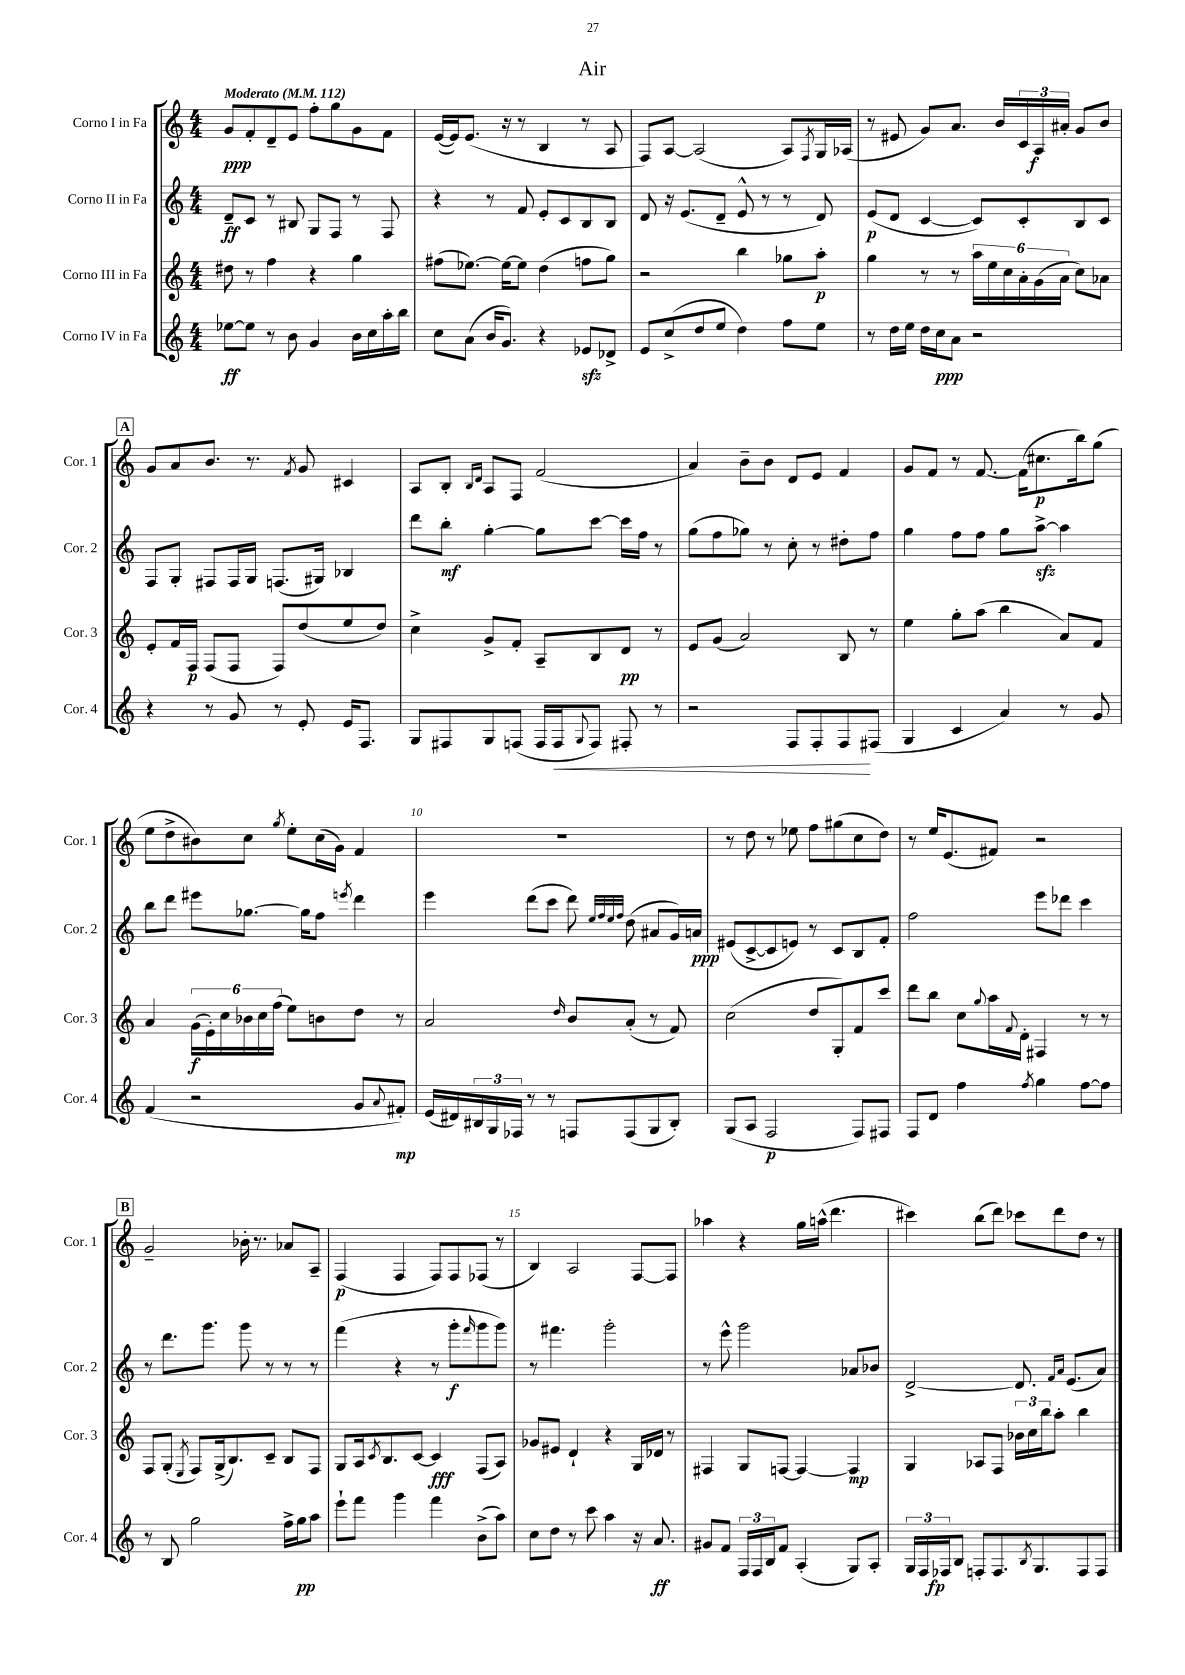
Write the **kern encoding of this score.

**kern	**dynam	**kern	**dynam	**kern	**dynam	**kern	**dynam
*part4	*part4	*part3	*part3	*part2	*part2	*part1	*part1
*staff4	*staff4	*staff3	*staff3	*staff2	*staff2	*staff1	*staff1
*I"Corno IV in Fa	*	*I"Corno III in Fa	*	*I"Corno II in Fa	*	*I"Corno I in Fa	*
*I'Cor. 4	*	*I'Cor. 3	*	*I'Cor. 2	*	*I'Cor. 1	*
*clefG2	*	*clefG2	*	*clefG2	*	*clefG2	*
*k[]	*	*k[]	*	*k[]	*	*k[]	*
*M4/4	*	*M4/4	*	*M4/4	*	*M4/4	*
*MM112	*	*MM112	*	*MM112	*	*MM112	*
=1	=1	=1	=1	=1	=1	=1	=1
!	!	!	!	!	!	!LO:TX:a:B:t=Moderato	!
[8ee-X\L	ff	8dd#X\	.	8d~/L	ff	8g/L	ppp
8ee-\J]	.	8r	.	8c/J	.	8f'/	.
8r	.	4ff\	.	8r	.	8d~/	.
8b\	.	.	.	8B#X/	.	8e/J	.
4g/	.	4r	.	8G/L	.	8ff'\L	.
.	.	.	.	8F/J	.	8gg\	.
16b\LL	.	4gg\	.	8r	.	8g\	.
16cc\	.	.	.	.	.	.	.
16aa'\	.	.	.	8F/	.	8f\J	.
16bb\JJ	.	.	.	.	.	.	.
=2	=2	=2	=2	=2	=2	=2	=2
8cc\L	.	(8ff#X\L	.	4r	.	([16e/LL	.
.	.	.	.	.	.	16e/J])	.
(8a\J	.	[8.ee-X\J)	.	.	.	(8.e/J	.
16b/KL	.	.	.	8r	.	.	.
8.g/J)	.	16ee-\KL_	.	.	.	16r	.
.	.	8ee-\J]	.	8f/	.	8r	.
4r	.	(4dd\	.	8e'/L	.	4B/	.
.	.	.	.	8c/	.	.	.
8e-Xzz/L	.	8ffn\L	.	8B/	.	8r	.
8d-X^/J	.	8gg\J)	.	8B/J	.	8A/	.
=3	=3	=3	=3	=3	=3	=3	=3
8e/L	.	2r	.	8d/	.	8F/L)	.
(8cc^/	.	.	.	16r	.	[8A/J	.
.	.	.	.	(8.e/L	.	.	.
8dd/	.	.	.	.	.	(2A/]	.
8ee/J	.	.	.	8d~/J	.	.	.
4dd\)	.	4bb\	.	8e^^/	.	.	.
.	.	.	.	8r	.	.	.
8ff\L	.	8gg-X\L	.	8r	.	8A/L)	.
.	.	.	.	.	.	8qF/	.
8ee\J	.	8aa'\J	p	8d/)	.	16G/L	.
.	.	.	.	.	.	(16A-X/JJ	.
=4	=4	=4	=4	=4	=4	=4	=4
8r	.	4gg\	.	(8e/L	p	8r	.
16dd\LL	.	.	.	8d/J	.	8e#X/	.
16ee\JJ	.	.	.	.	.	.	.
16dd\LL	.	8r	.	[4c/	.	8g/L)	.
16cc\J	ppp	.	.	.	.	.	.
8a\J	.	8r	.	.	.	8.a/J	.
2r	.	24aa\LL	.	8c/L])	.	.	.
.	.	24ee\	.	.	.	.	.
.	.	.	.	.	.	16b/LL	.
.	.	24cc\	.	.	.	.	.
.	.	24a'\	.	8c'/	.	24c/	.
.	.	(24g\	.	.	.	24A/	f
.	.	24a\JJ	.	.	.	24a#X'/JJ	.
.	.	8cc\L)	.	8B/	.	8g/L	.
.	.	8a-X\J	.	8c/J	.	8b/J	.
!!LO:LB:g=z
!!LO:REH:place=s1:t=A
=5	=5	=5	=5	=5	=5	=5	=5
4r	.	8e'/L	.	8F/L	.	8g/L	.
.	.	16f/L	.	8G'/J	.	8a/	.
.	.	16F/JJ	p	.	.	.	.
8r	.	(8F/L	.	8F#X/L	.	8.b/J	.
8g/	.	8F/J	.	16F#/L	.	.	.
.	.	.	.	16G/JJ	.	8.r	.
8r	.	8F/L)	.	(8.Fn/L	.	.	.
.	.	.	.	.	.	8qf/	.
8e'/	.	(8dd/	.	.	.	8g/	.
.	.	.	.	16G#X/Jk)	.	.	.
16e/KL	.	8ee/	.	4B-X/	.	4c#X/	.
8.F/J	.	.	.	.	.	.	.
.	.	8dd/J)	.	.	.	.	.
=6	=6	=6	=6	=6	=6	=6	=6
8G/L	.	4cc^\	.	8ddd\L	.	8A/L	.
8F#X/	.	.	.	8bb'\J	mf	8B'/J	.
.	.	.	.	.	.	16qqB/LL	.
.	.	.	.	.	.	16qqd/JJ	.
8G/	.	8g^/L	.	[4gg'\	.	8A/L	.
(8Fn/J	.	8f'/J	.	.	.	8F/J	.
16F/LL	.	8A~/L	.	8gg\L]	.	(2f/	.
!	!LO:HP:b	!	!	!	!	!	!
16F/J	<	.	.	.	.	.	.
8qqG/	.	.	.	.	.	.	.
8F/J)	.	8B/	.	[8ccc\J	.	.	.
8F#X'/	.	8d/J	pp	16ccc\LL]	.	.	.
.	.	.	.	16ff\JJ	.	.	.
8r	.	8r	.	8r	.	.	.
=7	=7	=7	=7	=7	=7	=7	=7
2r	.	8e/L	.	(8gg\L	.	4a/)	.
.	.	(8g/J	.	8ff\	.	.	.
.	.	2a/)	.	8gg-X\J)	.	8b~\L	.
.	.	.	.	8r	.	8b\J	.
8F/L	.	.	.	8cc'\	.	8d/L	.
8F'/	.	.	.	8r	.	8e/J	.
8F/	.	8B/	.	8dd#X'\L	.	4f/	.
(8F#X/J	[	8r	.	8ff\J	.	.	.
=8	=8	=8	=8	=8	=8	=8	=8
4G/	.	4ee\	.	4gg\	.	8g/L	.
.	.	.	.	.	.	8f/J	.
4c/	.	8gg'\L	.	8ff\L	.	8r	.
.	.	(8aa\J	.	8ff\J	.	[8.f/	.
4a/)	.	4bb\	.	8gg\L	.	.	.
.	.	.	.	.	.	(16f\KL]	.
.	.	.	.	[8aazz^\J	.	8.cc#X\	p
8r	.	8a/L)	.	4aa\]	.	.	.
.	.	.	.	.	.	16bb\k)	.
8g/	.	8f/J	.	.	.	(8gg\J	.
!!LO:LB:g=z
=9	=9	=9	=9	=9	=9	=9	=9
(4f/	.	4a/	.	8bb\L	.	8ee\L	.
.	.	.	.	8ddd\J	.	8dd^\	.
2r	.	(24g\LL	f	8eee#X\L	.	8b#X\)	.
.	.	24e'\)	.	.	.	.	.
.	.	24cc\	.	.	.	.	.
.	.	24b-X\	.	[8.gg-X\J	.	8cc\J	.
.	.	24cc\	.	.	.	.	.
.	.	(24ff\JJ	.	.	.	.	.
.	.	.	.	.	.	8qgg/	.
.	.	8ee\L)	.	.	.	8ee'\L	.
.	.	.	.	16gg-\KL]	.	.	.
.	.	8bn\	.	8ff\J	.	(16cc\L	.
.	.	.	.	.	.	16g\JJ)	.
.	.	.	.	8qeeen/	.	.	.
8g/L	.	8dd\J	.	4ddd\	.	4f/	.
8qqa/	.	.	.	.	.	.	.
8f#X'/J)	mp	8r	.	.	.	.	.
=10	=10	=10	=10	=10	=10	=10	=10
(16e/LL	.	2a/	.	4eee\	.	1r	.
16d#X/)	.	.	.	.	.	.	.
24B#X/	.	.	.	.	.	.	.
24G/	.	.	.	.	.	.	.
24F-X/JJ	.	.	.	.	.	.	.
8r	.	.	.	(8ddd\L	.	.	.
8r	.	.	.	8ccc\J	.	.	.
.	.	16qqdd/	.	.	.	.	.
8Fn/L	.	8b/L	.	8ddd\)	.	.	.
.	.	.	.	32qqee/LLL	.	.	.
.	.	.	.	32qqff/	.	.	.
.	.	.	.	32qqee/	.	.	.
.	.	.	.	32qqff/JJJ	.	.	.
(8F/	.	(8a'/J	.	(8dd\	.	.	.
8G/	.	8r	.	8a#X/L	.	.	.
8B#'/J)	.	8f/)	.	16g/L)	.	.	.
.	.	.	.	16an/JJ	ppp	.	.
=11	=11	=11	=11	=11	=11	=11	=11
(8G/L	.	(2cc\	.	(8e#X/L	.	8r	.
8A/J	.	.	.	[8c^/	.	8dd\	.
2F/	p	.	.	8c/]	.	8r	.
.	.	.	.	8en/J)	.	8ee-X\	.
.	.	8dd/L	.	8r	.	8ff\L	.
.	.	8G'/)	.	8c/L	.	(8gg#X\	.
8F/L)	.	8f/	.	8B/	.	8cc\	.
8F#X/J	.	8ccc/J	.	8f'/J	.	8dd\J)	.
=12	=12	=12	=12	=12	=12	=12	=12
8F/L	.	8ddd\L	.	2ff\	.	8r	.
8d/J	.	8bb\J	.	.	.	16ee/KL	.
.	.	.	.	.	.	(8.e/	.
4ff\	.	8cc\L	.	.	.	.	.
.	.	8qqgg/	.	.	.	.	.
.	.	16aa\L	.	.	.	8f#X/J)	.
.	.	8qqf/	.	.	.	.	.
.	.	16d'\JJ	.	.	.	.	.
8qff/	.	.	.	.	.	.	.
4gg\	.	4F#X/	.	8eee\L	.	2r	.
.	.	.	.	8ddd-X\J	.	.	.
[8ff\L	.	8r	.	4ccc\	.	.	.
8ff\J]	.	8r	.	.	.	.	.
!!LO:LB:g=z
!!LO:REH:place=s1:t=B
=13	=13	=13	=13	=13	=13	=13	=13
8r	.	8F/L	.	8r	.	2g~/	.
8B/	.	(8G'/J	.	8.ddd\L	.	.	.
.	.	8qE/	.	.	.	.	.
2gg\	.	8F/L)	.	.	.	.	.
.	.	.	.	8.ggg\J	.	.	.
.	.	(16G^/k	.	.	.	.	.
.	.	8.B/)	.	.	.	.	.
.	.	.	.	8ggg\	.	16b-X'\	.
.	.	.	.	.	.	8.r	.
.	.	8c~/J	.	8r	.	.	.
16ff^\LL	.	8B/L	.	8r	.	8a-X/L	.
16gg\J	pp	.	.	.	.	.	.
8aa\J	.	8F/J	.	8r	.	8A~/J	.
=14	=14	=14	=14	=14	=14	=14	=14
8eee`\L	.	8G/L	.	(4fff\	.	(4F/	p
8fff\J	.	16A/k	.	.	.	.	.
.	.	8qc/	.	.	.	.	.
.	.	8.B/	.	.	.	.	.
4ggg\	.	.	.	4r	.	4F/	.
.	.	[8c/J	.	.	.	.	.
4fff\	.	4c/]	fff	8r	.	8F/L)	.
.	.	.	.	8ggg'\L	f	8F/	.
.	.	.	.	16qqfff/	.	.	.
(8b^\L	.	(8F/L	.	8ggg\	.	(8F-X/J	.
8aa\J)	.	8A/J)	.	8ggg\J)	.	8r	.
=15	=15	=15	=15	=15	=15	=15	=15
8cc\L	.	8g-X/L	.	8r	.	4B/)	.
8dd\J	.	8e#X/J	.	4.fff#X\	.	.	.
8r	.	4d`/	.	.	.	2A/	.
8ccc\	.	.	.	.	.	.	.
4aa\	.	4r	.	2ggg'\	.	.	.
16r	.	16G/LL	.	.	.	[8F/L	.
8.a/	ff	16d-X/JJ	.	.	.	.	.
.	.	8r	.	.	.	8F/J]	.
=16	=16	=16	=16	=16	=16	=16	=16
8g#X/L	.	4F#X/	.	8r	.	4aa-X\	.
8f/J	.	.	.	8eee^^\	.	.	.
24F/LL	.	8G/L	.	2ggg\	.	4r	.
24F/	.	.	.	.	.	.	.
24B/J	.	.	.	.	.	.	.
8f/J	.	[8Fn/J	.	.	.	.	.
(4A'/	.	4F/_	.	.	.	16gg\LL	.
.	.	.	.	.	.	(16aan^^\JJ	.
.	.	.	.	.	.	4.ddd\	.
8G/L)	.	4F/]	mp	8a-X/L	.	.	.
8A'/J	.	.	.	8b-X/J	.	.	.
=17	=17	=17	=17	=17	=17	=17	=17
24G/LL	.	4G/	.	[2d^/	.	4ccc#X\)	.
24F/	.	.	.	.	.	.	.
24F-X/J	fp	.	.	.	.	.	.
8B/J	.	.	.	.	.	.	.
8Fn'/L	.	8A-X/L	.	.	.	(8bb\L	.
8.F/	.	8F/J	.	.	.	8ddd\J)	.
.	.	24b-X\LL	.	8.d/]	.	8ccc-X\L	.
.	.	24cc\	.	.	.	.	.
8qB/	.	.	.	.	.	.	.
8.G/	.	.	.	.	.	.	.
.	.	24bb\J	.	.	.	.	.
.	.	8aa'\J	.	.	.	8ddd\	.
.	.	.	.	16qqf/LL	.	.	.
.	.	.	.	16qqa/JJ	.	.	.
.	.	.	.	(8.e/L	.	.	.
8F/	.	4bb\	.	.	.	8dd\J	.
8F/J	.	.	.	8a/J)	.	8r	.
==	==	==	==	==	==	==	==
*-	*-	*-	*-	*-	*-	*-	*-
